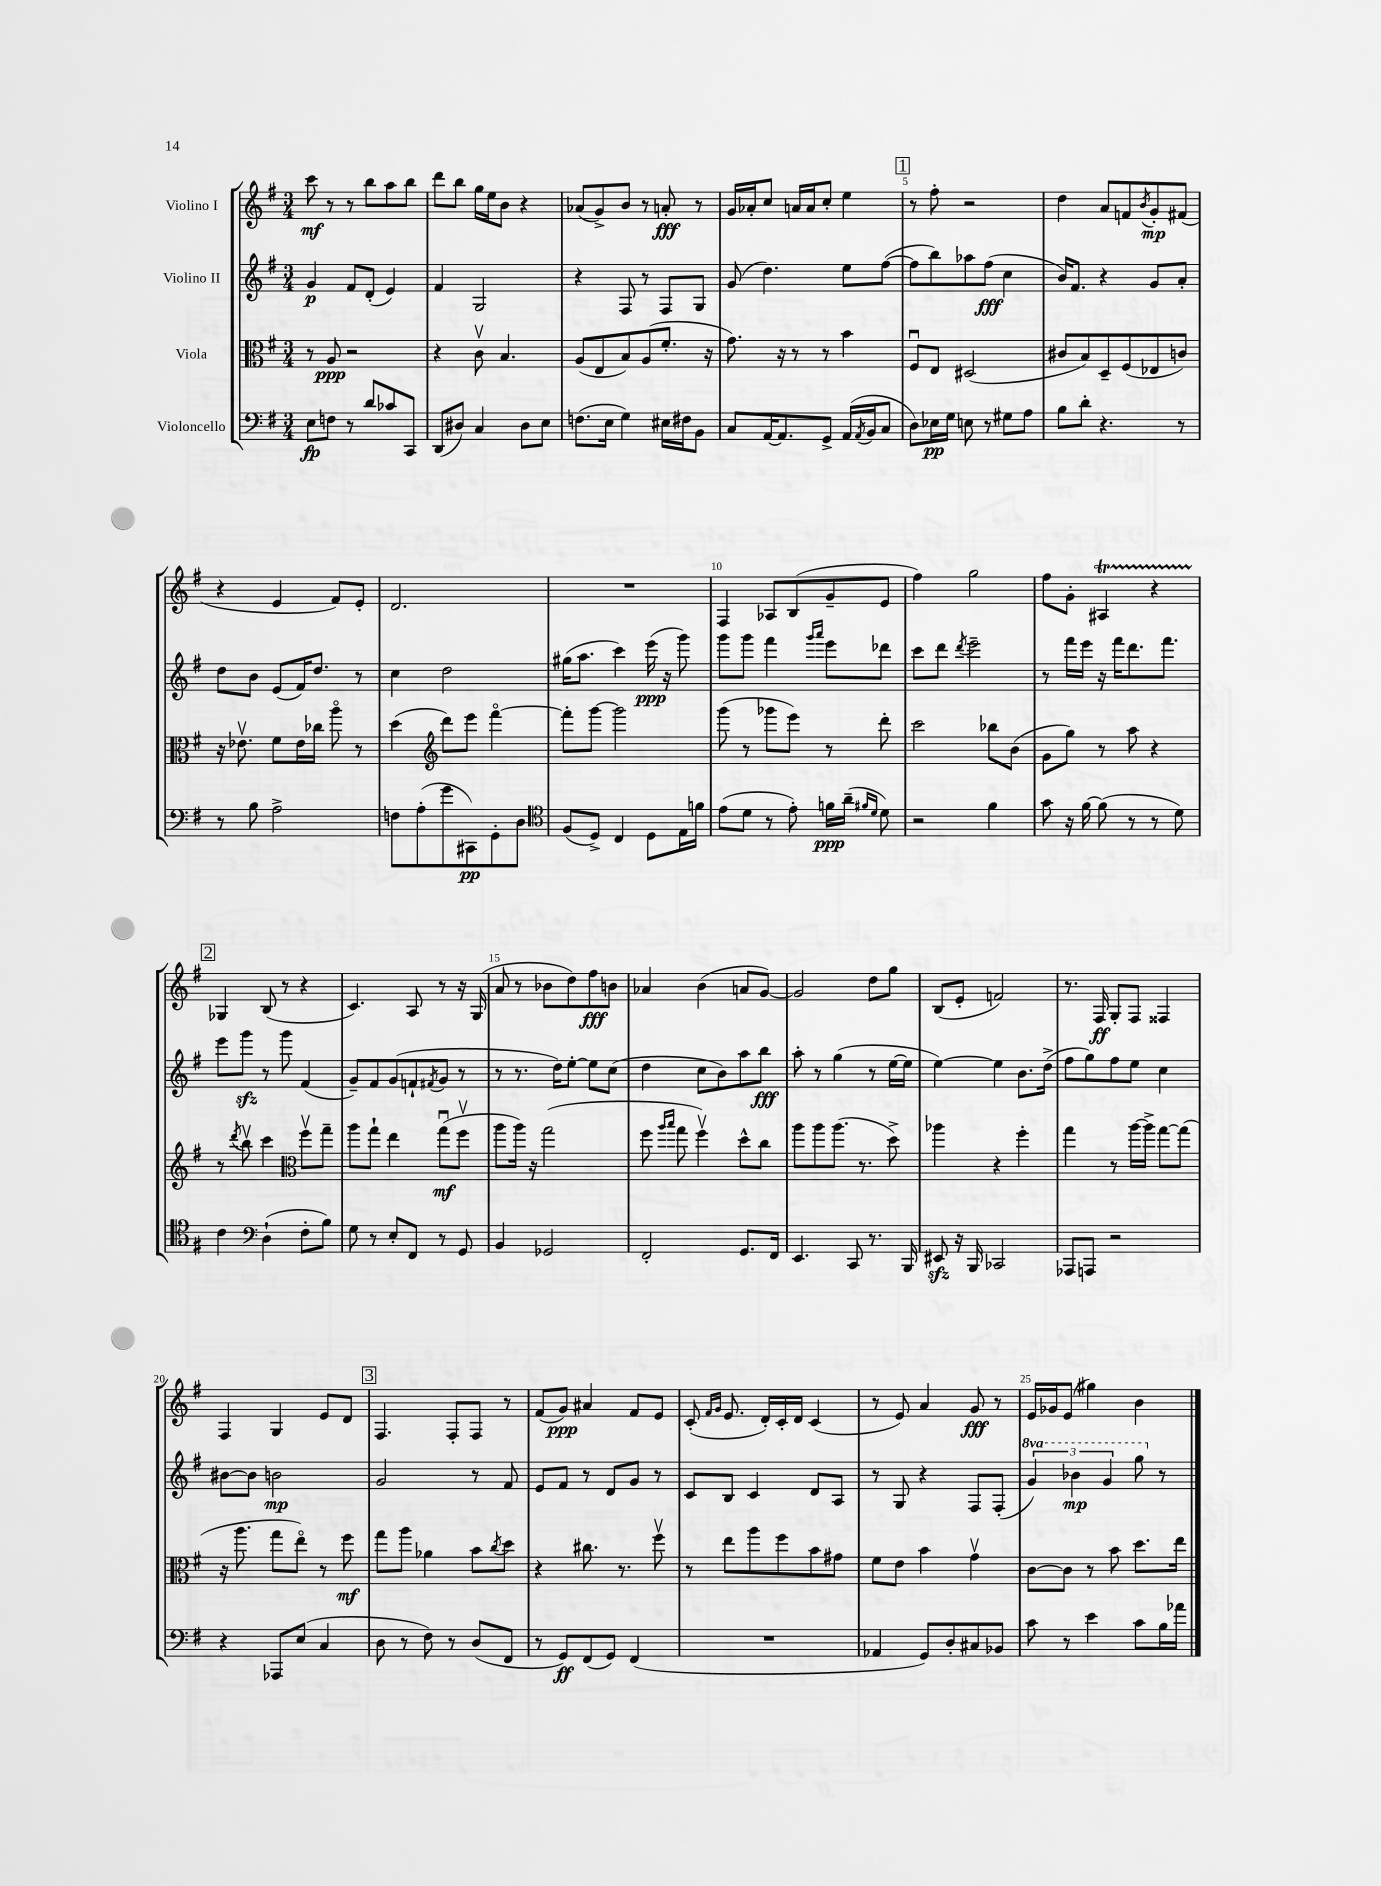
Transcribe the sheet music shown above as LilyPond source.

<<
\new StaffGroup <<
\new Staff = "s0" \with { instrumentName = "Violino I" } {
    \clef treble \key g \major \numericTimeSignature \time 3/4
    c'''8\mf r8 r8 b''8 a''8 b''8 |
    d'''8 b''8 g''16 e''16 b'8 r4 |
    aes'8( g'8->) b'8 r8 a'8-.\fff r8 |
    g'16 aes'16-. c''8 a'16 a'16 c''8-. e''4 |
    \mark \markup { \box "1" } r8 fis''8-. r2 |
    d''4 a'8 f'8 \acciaccatura { b'8 } g'8-.\mp fis'8( |
    r4 e'4 fis'8) e'8-. |
    d'2. |
    R2. |
    fis4 aes8 b8( g'8-- e'8 |
    fis''4) g''2 |
    fis''8 g'8-. ais4\startTrillSpan r4 |
    \mark \markup { \box "2" } ges4\stopTrillSpan b8( r8 r4 |
    c'4.) a8 r8 r16 g16( |
    a'8 r8 bes'8 d''8) fis''8\fff b'8 |
    aes'4 b'4( a'8 g'8~) |
    g'2 d''8 g''8 |
    b8( e'8-. f'2) |
    r8. fis16\ff g8-. fis8 fisis4 |
    fis4 g4 e'8 d'8 |
    \mark \markup { \box "3" } fis4. fis8-. fis8 r8 |
    fis'8( g'8\ppp) ais'4 fis'8 e'8 |
    c'8-.( \grace { fis'16 g'16 } e'8. d'16-.) c'16-. d'16 c'4( |
    r8 e'8) a'4 g'8\fff r8 |
    e'16 ges'16 e'8( gis''4) b'4 \bar "|." |
}
\new Staff = "s1" \with { instrumentName = "Violino II" } {
    \clef treble \key g \major \numericTimeSignature \time 3/4 \set Staff.ottavationMarkups = #ottavation-simple-ordinals
    g'4\p fis'8 d'8-.( e'4) |
    fis'4 g2 |
    r4 fis8 r8 fis8 g8 |
    g'8( d''4.) e''8 fis''8~( |
    \mark \markup { \box "1" } fis''8 b''8) aes''8 fis''8\fff( c''4 |
    b'16) fis'8. r4 g'8 a'8-. |
    d''8 b'8 e'8( fis'16) d''8. r8 |
    c''4 d''2 |
    gis''16( a''8. c'''4) e'''16\ppp( r16 g'''8) |
    g'''8 g'''8 fis'''4 \grace { g'''16 a'''16 } e'''8 des'''8 |
    c'''8 d'''8 \acciaccatura { d'''8 } e'''2-- |
    r8 fis'''16 e'''16 r16 fis'''16 d'''8. fis'''8. |
    \mark \markup { \box "2" } e'''8 g'''8\sfz r8 g'''8 fis'4( |
    g'8--) fis'8 g'8( f'8-! \acciaccatura { fis'8 } g'8 r8 |
    r8 r8. d''16) e''8~-. e''8 c''8( |
    d''4 c''8 b'8) a''8 b''8\fff |
    a''8-. r8 g''4( r8 e''16~ e''16 |
    e''4~) e''4 b'8. d''16->( |
    fis''8 g''8) fis''8 e''8 c''4 |
    bis'8~ bis'8 b'2\mp |
    \mark \markup { \box "3" } g'2 r8 fis'8 |
    e'8 fis'8 r8 d'8 g'8 r8 |
    c'8 b8 c'4 d'8 a8 |
    r8 g8 r4 fis8 fis8-.( |
    \tuplet 3/2 { \ottava #1 g''4) bes''4\mp g''4 } g'''8 \ottava #0 r8 \bar "|." |
}
\new Staff = "s2" \with { instrumentName = "Viola" } {
    \clef alto \key g \major \numericTimeSignature \time 3/4
    r8 a8\ppp r2 |
    r4 c'8\upbow b4. |
    a8( e8 b8) a8( fis'8.-. r16 |
    g'8.) r16 r8 r8 b'4 |
    \mark \markup { \box "1" } fis8\downbow e8 dis2( |
    cis'8 b8) d8-- fis8( ees8 c'8) |
    r16 ees'8.\upbow fis'8 ees'16 ces''16 a''8\flageolet r8 |
    d''4( \clef treble d'''8) e'''8 fis'''4~\flageolet |
    fis'''8-. g'''8~ g'''2 |
    g'''8( r8 ges'''8 e'''8) r8 d'''8-. |
    c'''2 bes''8 b'8( |
    g'8 g''8) r8 a''8 r4 |
    \mark \markup { \box "2" } r8 \acciaccatura { d'''8 } b''8\upbow c'''4 \clef alto fis''8\upbow g''8-- |
    a''8 g''8-! e''4 g''8\downbow\mf( fis''8\upbow |
    a''8 a''16) r16 g''2( |
    fis''8 \grace { a''16 b''16 } g''8 fis''4\upbow) d''8-^ c''8 |
    a''8 a''8 a''8.( r8. d''8->) |
    aes''4 r4 fis''4-. |
    g''4 r8 a''16~ a''16-> g''8~ g''8( |
    r16 a''8. g''8 e''8\flageolet) r8 fis''8\mf |
    \mark \markup { \box "3" } g''8 a''8 aes'4 b'8 \acciaccatura { c''8 } d''8 |
    r4 cis''8. r8. fis''8\upbow |
    r8 e''8 a''8 fis''8 b'8 gis'8 |
    fis'8 e'8 b'4 g'4\upbow |
    c'8~ c'8 r8 b'8 d''8. e''16 \bar "|." |
}
\new Staff = "s3" \with { instrumentName = "Violoncello" } {
    \clef bass \key g \major \numericTimeSignature \time 3/4
    e8\fp f8 r8 d'8 ces'8 c,8 |
    d,8( dis8) c4 dis8 e8 |
    f8.( e16 g4) eis16 fis16 b,8 |
    c8 a,16~ a,8. g,8-> a,16( \acciaccatura { a,8 } b,16 c8 |
    \mark \markup { \box "1" } d8) ees16\pp g16 e8 r8 gis8 a8 |
    b8 d'8-. r4. r8 |
    r8 b8 a2-> |
    f8 a8-.( g'8 cis,8\pp) g,8-. d8 |
    \clef tenor fis8( d8->) c4 d8 e16 f'16 |
    e'8( d'8 r8 e'8-.) f'16\ppp a'16--( \grace { fis'16 d'16 } d'8) |
    r2 fis'4 |
    g'8 r16 fis'16~ fis'8( r8 r8 d'8) |
    \mark \markup { \box "2" } c'4 \clef bass d4-!( fis8-. b8) |
    g8 r8 e8-. fis,8 r8 g,8 |
    b,4 ges,2 |
    fis,2-. g,8. fis,16 |
    e,4. c,8 r8. b,,16 |
    eis,8\sfz r16 b,,16 ces,2 |
    aes,,8 a,,8 r2 |
    r4 aes,,8 e8( c4 |
    \mark \markup { \box "3" } d8 r8 fis8) r8 d8( fis,8 |
    r8 g,8\ff) fis,8( g,8) fis,4( |
    R2. |
    aes,4 g,8) d8-. cis8 bes,8 |
    c'8 r8 e'4 c'8 b16 aes'16 \bar "|." |
}
>>
>>
\layout { \context { \Score \override BarNumber.break-visibility = ##(#f #t #t) barNumberVisibility = #(every-nth-bar-number-visible 5) } }
